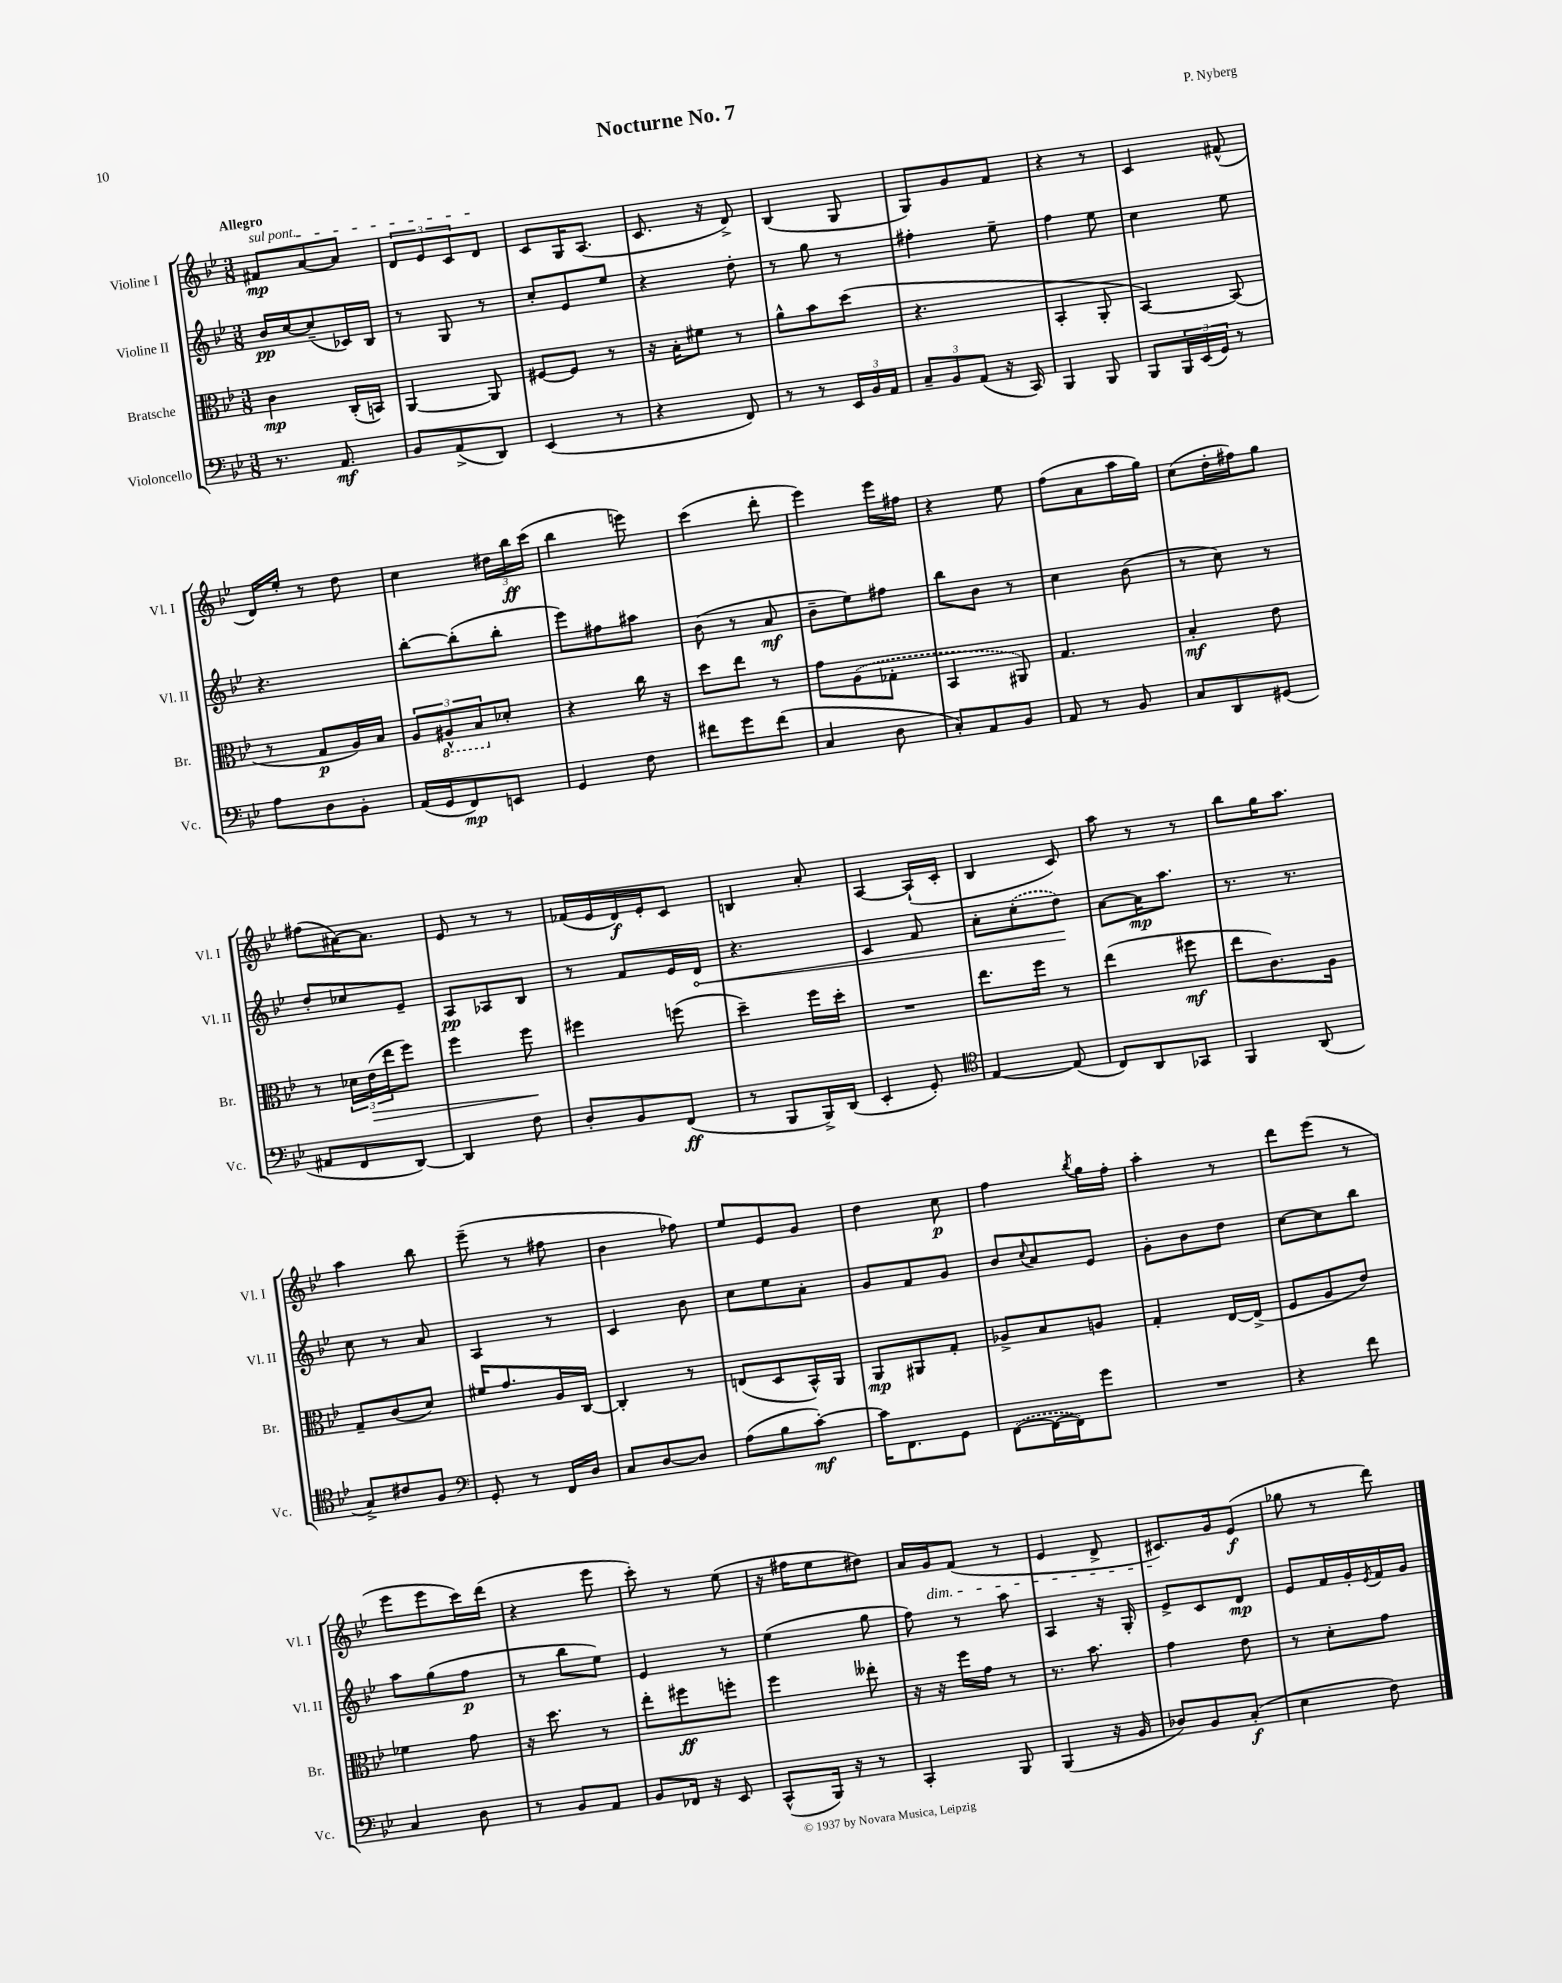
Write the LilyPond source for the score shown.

\header { title = "Nocturne No. 7" composer = "P. Nyberg" }
<<
\new StaffGroup <<
\new Staff = "s0" \with { instrumentName = "Violine I" shortInstrumentName = "Vl. I" } {
    \clef treble \key bes \major \numericTimeSignature \time 3/8 \tempo "Allegro"
    \once \override TextSpanner.bound-details.left.text = \markup { \italic "sul pont." } fis'8\mp\startTextSpan a'8~ a'8 |
    \tuplet 3/2 { d'8 ees'8 c'8 } d'8\stopTextSpan |
    c'8 g16 a8.( |
    c'8. r16 d'8->) |
    bes4( g8 |
    g8) g'8 f'8 |
    r4 r8 |
    c'4 fis'8-^( |
    d'16) ees''16-. r8 d''8 |
    c''4 \tuplet 3/2 { dis''16 bes''16\ff c'''16( } |
    bes''4 e'''8) |
    c'''4( d'''8-. |
    ees'''4) ees'''16 fis''16 |
    r4 ees''8 |
    f''8( a'8 a''16 g''16) |
    c''8( d''16-. fis''16) g''8 |
    fis''8( ais'16~) ais'8. |
    ees'8 r8 r8 |
    fes'16( ees'16 d'16\f) ees'16-. c'8 |
    b4 a'8-. |
    a4~ a16-!( c'16-. |
    bes4 c'8) |
    a''8 r8 r8 |
    bes''8 g''16 a''8. |
    a''4 bes''8 |
    ees'''8--( r8 fis''8 |
    bes'4 fes''8) |
    ees''8 ees'8 g'8 |
    d''4 c''8\p |
    f''4 \acciaccatura { bes''8 } g''16 f''16-. |
    a''4-. r8 |
    d'''8 ees'''8( r8 |
    ees'''8 ees'''8 c'''16) d'''16( |
    r4 ees'''8 |
    c'''8-.) r8 ees''8( |
    r16 fis''16 ees''8 dis''8) |
    a'16 g'16\dim f'8( r8 |
    ees'4 d'8-> |
    cis'8.\!) g'16 ees'8\f( |
    ges''8 r8 d'''8) \bar "|." |
}
\new Staff = "s1" \with { instrumentName = "Violine II" shortInstrumentName = "Vl. II" } {
    \clef treble \key bes \major \numericTimeSignature \time 3/8
    bes'16\pp c''16~ c''8--( ces'16) bes16 |
    r8 g8 r8 |
    c''8-. ees'8 ees''8 |
    r4 d''8-. |
    r8 g''8 r8 |
    fis''4-. ees''8-- |
    f''4 ees''8 |
    c''4 ees''8 |
    r4. |
    bes''8~-. bes''8-.( bes''8-. |
    ees'''8) fis''8 ais''8 |
    bes'8( r8 a'8\mf |
    bes'8-- ees''8) fis''8 |
    bes''8 bes'8 r8 |
    c''4 bes'8( |
    r8 c''8) r8 |
    d''8-. ces''8 ees'8-- |
    a8\pp aes8 bes8 |
    r8 f'8 ees'16 \once \override Hairpin.circled-tip = ##t d'16\< |
    r4. |
    c'4 f'8 |
    a'8-. \once \slurDashed c''8-.( d''8\!) |
    a'8~ a'16\mp a''8. |
    r8. r8. |
    c''8 r8 a'8 |
    a4 r8 |
    c'4 bes'8 |
    c''8 ees''8 a'8-. |
    g'8 f'8 g'8 |
    bes'8 \appoggiatura { c''8 } a'8 ees'8 |
    g'8-. bes'8 d''8 |
    c''8~ c''8 bes''8 |
    a''8 g''8( f''8\p |
    r8 bes''8 ees''8) |
    ees'4 r8 |
    ees''4( g''8 |
    f''8) r8 a''8 |
    a4 r16 g16-. |
    ees'8-> c'8 d'8\mp |
    ees'8 f'16 g'16-. \acciaccatura { ees'8 } f'16 g'16 \bar "|." |
}
\new Staff = "s2" \with { instrumentName = "Bratsche" shortInstrumentName = "Br." } {
    \clef alto \key bes \major \numericTimeSignature \time 3/8
    c'4\mp c16-.( b,16) |
    a,4~ a,8 |
    fis8~ fis8 r8 |
    r16 bes16-. fis'8 r8 |
    a'8-^ bes'8 d''8( |
    r4. |
    bes,4-. a,8-. |
    bes,4~) bes,8( |
    r8 g8\p a16) bes16 |
    \tuplet 3/2 { a8 \ottava #-1 ais,8-^ bes,8 \ottava #0 } des'8-. |
    r4 c''16 r16 |
    d''8 ees''8 r8 |
    g'8 \once \slurDashed a8( ges8-. |
    bes,4 ais,8) |
    g4. |
    bes4-.\mf ees'8 |
    r8 \tuplet 3/2 { des'16 ees'16\>( ees''16 } f''8) |
    f''4 f''8\! |
    fis''4 f''8( |
    d''4--) f''16 d''16-. |
    R4. |
    ees''8. f''16 r8 |
    ees''4( fis''8\mf |
    ees''8 c'8.) a16 |
    g8-- c'8( d'8) |
    fis'16 g'8. a16 c16~ |
    c4-. r8 |
    e8( d8 bes,16-^) a,16 |
    a,8\mp ais,8 g8-. |
    aes8-> bes8 a8 |
    g4-. ees16~ ees16->( |
    f8 a8 ees'8) |
    fes'4 g'8 |
    r16 d''8. r8 |
    ees''8-. fis''8\ff f''8-. |
    f''4 eeses''8-. |
    r16 r16 f''16 g'16 r8 |
    r8. bes'8. |
    g'4 ees'8 |
    r8 d'8-. g'8 \bar "|." |
}
\new Staff = "s3" \with { instrumentName = "Violoncello" shortInstrumentName = "Vc." } {
    \clef bass \key bes \major \numericTimeSignature \time 3/8
    r8. a,8.\mf |
    bes,8 a,8->( d,8) |
    ees,4( r8 |
    r4 f,8) |
    r8 r8 \tuplet 3/2 { ees,16 bes,16 a,16 } |
    \tuplet 3/2 { c8-- bes,8 a,8( } r16 c,16) |
    bes,,4 bes,,8 |
    bes,,8 \tuplet 3/2 { bes,,16 ees,16( g,16) } r8 |
    a8 d8 bes,8-. |
    a,16( g,16 f,8\mp) e,8 |
    g,4 f8 |
    fis'8 g'8 fis'8( |
    c4 d8 |
    c8-.) a,8 bes,8 |
    a,8 r8 bes,8 |
    c8 d,8 gis,8( |
    ais,8 f,8 d,8~) |
    d,4 f8 |
    d8-. bes,8 f,8\ff( |
    r8 bes,,8 bes,,16->) d,16( |
    ees,4-. g,8-.) |
    \clef tenor ees4~ ees8( |
    c8) a,8 ges,8 |
    f,4 a,8( |
    g8->) cis'8 f8 |
    \clef bass g,8-. r8 f,16 d16 |
    c8 d8~ d8 |
    a8( bes8 c'8~-.\mf) |
    c'16 f,8. g,8 |
    \once \slurDashed f,8~( f,16~ f,16) g'8 |
    R4. |
    r4 f'8 |
    c4 d8 |
    r8 bes,8 a,8 |
    bes,8 fes,16 r16 ees,8 |
    c,8-^( bes,,16) r16 r8 |
    c,4-. bes,,8 |
    bes,,4( r16 bes,16 |
    des8) bes,8 c8-.\f( |
    ees4 f8) \bar "|." |
}
>>
>>
\layout { \context { \Score \remove "Bar_number_engraver" } }
